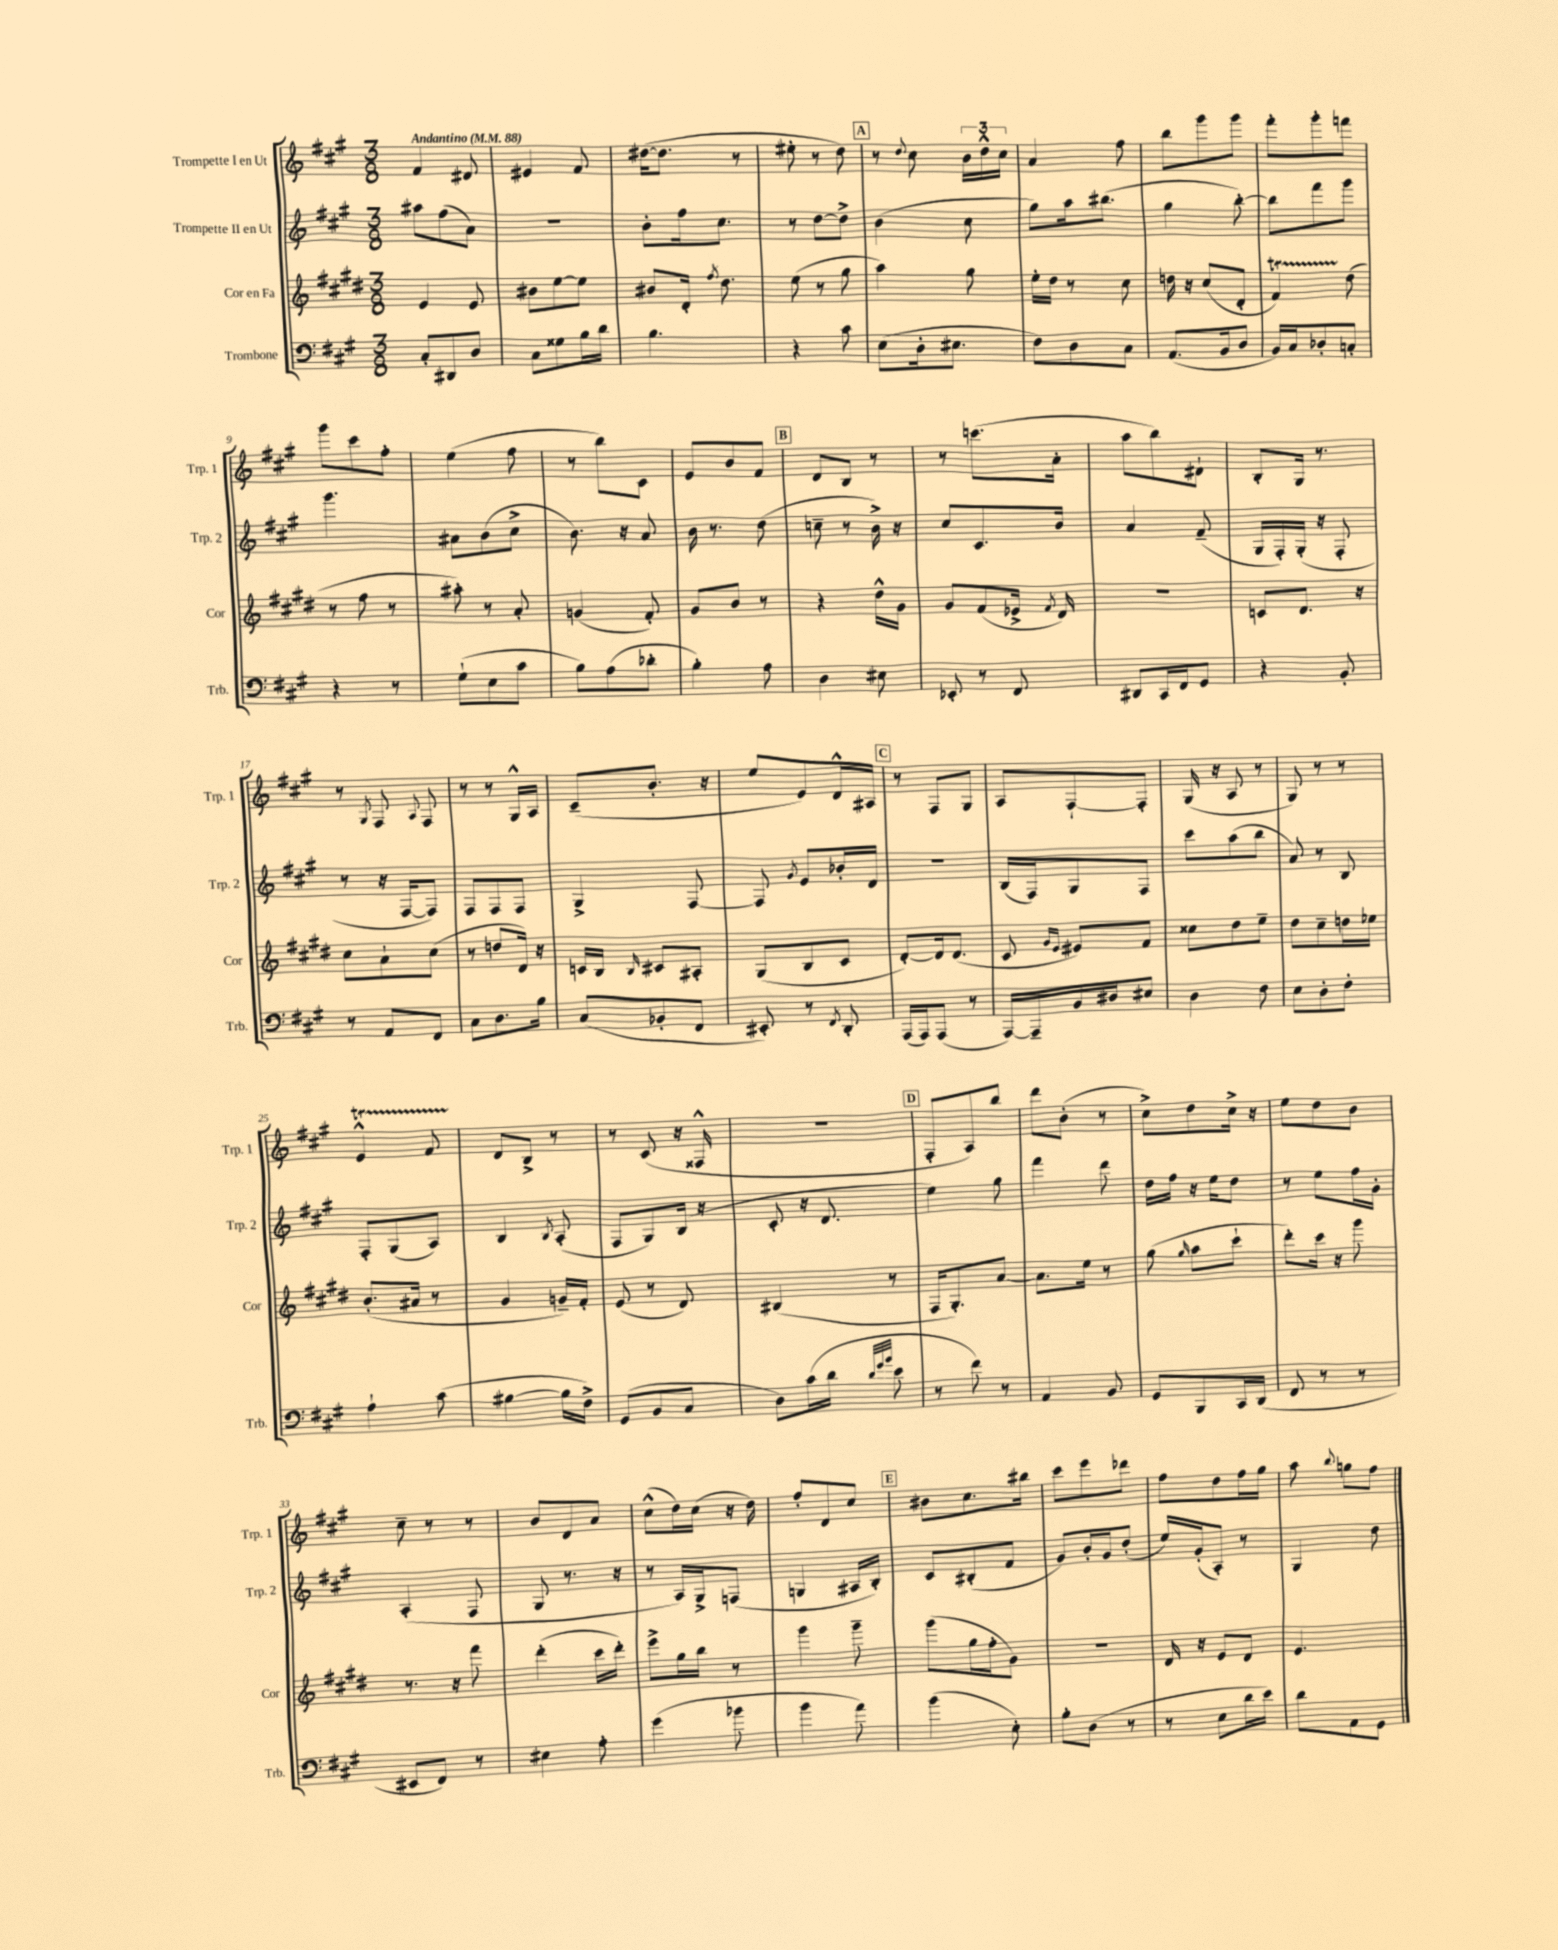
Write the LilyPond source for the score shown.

<<
\new StaffGroup <<
\new Staff = "s0" \with { instrumentName = "Trompette I en Ut" shortInstrumentName = "Trp. 1" } {
    \clef treble \key a \major \numericTimeSignature \time 3/8 \tempo "Andantino" 4 = 88
    \autoBeamOff fis'4 dis'8 |
    eis'4 fis'8 |
    dis''16[~( dis''8.] r8 |
    eis''8-. r8 d''8) |
    \mark \markup { \box "A" } r8 \appoggiatura { d''8 } cis''8 \tuplet 3/2 { b'16[ d''16-^ cis''16] } |
    a'4 fis''8 |
    b''8[ gis'''8 gis'''8] |
    fis'''8[-. gis'''8-. f'''8] |
    gis'''8[ cis'''8 fis''8]-. |
    e''4( fis''8 |
    r8 b''8[) cis'8] |
    e'8[ b'8 fis'8] |
    \mark \markup { \box "B" } d'8[ b8] r8 |
    r8 c'''8.[( a'16]-. |
    a''8[ b''8) dis'8]-! |
    b8[-. gis16] r8. |
    r8 \acciaccatura { gis8 } fis8 \appoggiatura { a8 } fis8 |
    r8 r8 gis16[-^ a16] |
    cis'8[--( b'8.]-. r16 |
    e''8[ e'8) d'16-^ ais16] |
    \mark \markup { \box "C" } r8 fis8[ gis8] |
    a8[ fis8~-! fis8]-. |
    gis16( r16 a8 r8 |
    gis8) r8 r8 |
    e'4-^\startTrillSpan fis'8 |
    d'8[\stopTrillSpan b8]-> r8 |
    r8 cis'8( r16 fisis16-^ |
    R4. |
    \mark \markup { \box "D" } fis8[-. a8) b''8] |
    d'''8[ b'8]-.( r8 |
    cis''8[->) d''8 cis''16]-> r16 |
    e''8[ d''8 b'8] |
    cis''8-- r8 r8 |
    b'8[ d'8 a'8] |
    cis''8[-^( d''16) cis''16]( r16 d''16) |
    fis''8[-. d'8 cis''8] |
    \mark \markup { \box "E" } bis'8[ cis''8. bis''16] |
    cis'''8[ e'''8 des'''8] |
    fis''8[ d''8 fis''16 gis''16] |
    a''8 \appoggiatura { b''8 } g''8[ fis''8] \bar "|." |
}
\new Staff = "s1" \with { instrumentName = "Trompette II en Ut" shortInstrumentName = "Trp. 2" } {
    \clef treble \key a \major \numericTimeSignature \time 3/8
    \autoBeamOff ais''8[ fis''8( a'8]) |
    R4. |
    b'8[-. fis''16 cis''8.] |
    r8 d''8[~ d''8]-> |
    \mark \markup { \box "A" } b'4( cis''8 |
    gis''8[) a''16 bis''8.]( |
    gis''4 b''8~-.) |
    b''8[ fis'''8 gis'''8] |
    gis'''4. |
    ais'8[ b'8( cis''8]-> |
    b'8.) r16 a'8 |
    b'16 r8. d''8( |
    \mark \markup { \box "B" } c''8-- r8 b'16->) r16 |
    cis''8[ cis'8. b'16] |
    a'4 fis'8--( |
    gis16[ fis16-.) gis16]-.( r16 fis8-. |
    r8 r16 fis16[~ fis8]) |
    fis8[ fis8 fis8] |
    gis4-> fis8~ |
    fis8 \acciaccatura { gis'8 } e'8[ bes'16-. d'16] |
    \mark \markup { \box "C" } R4. |
    b16[( fis16) gis8 fis8] |
    cis'''8[ a''8( b''8] |
    a'8) r8 b8 |
    fis8[-. gis8( a8]) |
    b4 \acciaccatura { b8 } a8-.( |
    fis8[ gis8) b16]( r16 |
    cis'8-. r16 d'8. |
    \mark \markup { \box "D" } e''4) gis''8 |
    fis'''4 d'''8 |
    d''16[ fis''16] r16 e''16[ d''8] |
    r8 e''8[ fis''16 gis'16]-. |
    a4-.( fis8 |
    gis8 r8. r16 |
    r8 a16[) gis16-> f8]( |
    g4 ais16[ b16]-.) |
    \mark \markup { \box "E" } cis'8[ bis8-.( fis'8] |
    gis'8[) b'16-. gis'16 d''8]-.( |
    e''16[) gis'16-.( a8]-.) r8 |
    gis4 d''8 \bar "|." |
}
\new Staff = "s2" \with { instrumentName = "Cor en Fa" shortInstrumentName = "Cor" } {
    \clef treble \key e \major \numericTimeSignature \time 3/8
    \autoBeamOff e'4 e'8 |
    bis'8[ e''8~ e''8] |
    bis'8[ dis'16]-. \acciaccatura { fis''8 } dis''8. |
    e''8( r8 gis''8 |
    \mark \markup { \box "A" } a''4) gis''8 |
    e''16[-. dis''16] r8 cis''8 |
    d''16 r16 cis''8[( dis'8]-. |
    fis'4\startTrillSpan) dis''8\stopTrillSpan( |
    r8 fis''8 r8 |
    ais''8-.) r8 a'8-. |
    g'4( fis'8-.) |
    gis'8[ b'8] r8 |
    \mark \markup { \box "B" } r4 dis''16[-^ gis'16] |
    gis'8[ fis'8( ees'16]-> \acciaccatura { fis'8 } dis'16) |
    R4. |
    c'8[ dis'8.] r16 |
    cis''8[ a'8-! cis''8]( |
    r8 d''8[ dis'16]) r16 |
    c'16[ b16] \grace { b16 } cis'8[ ais8]-. |
    gis8[( b8 cis'8] |
    \mark \markup { \box "C" } dis'8[~-.) dis'16 dis'8.]( |
    cis'8 \grace { gis'16[ e'16] } eis'8[) fis'8] |
    cisis''8[ dis''8 e''8]-- |
    dis''8[ cis''8-- d''16 ees''16] |
    b'8.[-.( ais'16] r8 |
    gis'4 g'16[--) fis'16]-. |
    e'8( r8 dis'8) |
    bis4( r8 |
    \mark \markup { \box "D" } fis16[ gis8.-.) a'8]~ |
    a'8.[ e''16] r8 |
    gis''8( \grace { gis''16 } a''8[ cis'''8]-! |
    dis'''8[-.) cis'''16] r16 gis'''8 |
    r8. r16 fis'''8 |
    dis'''4-.( cis'''16[ dis'''16]-.) |
    e'''8[-> gis''16 b''16] r8 |
    gis'''4 gis'''8-- |
    \mark \markup { \box "E" } gis'''8[( gis''16 fis''16-. gis'8]) |
    R4. |
    dis'16 r16 e'8[ dis'8] |
    e'4. \bar "|." |
}
\new Staff = "s3" \with { instrumentName = "Trombone" shortInstrumentName = "Trb." } {
    \clef bass \key a \major \numericTimeSignature \time 3/8
    \autoBeamOff cis8[-. dis,8 d8] |
    cis8[ gisis8 b16 d'16] |
    b4. |
    r4 cis'8 |
    \mark \markup { \box "A" } e8[( d16-. eis8.] |
    fis8[) d8 cis8] |
    a,8.[( b,16 d8] |
    b,16[) cis16 des8-. c8]-. |
    r4 r8 |
    gis8[-!( e8 cis'8] |
    b8[) a8( des'8]-. |
    b4-.) a8 |
    \mark \markup { \box "B" } d4 eis8 |
    ees,8-. r8 fis,8 |
    dis,8[ cis,16 fis,16 gis,8] |
    r4 b,8-. |
    r8 a,8[ fis,8] |
    cis8[ d8. b16] |
    cis8[( bes,8-. fis,8] |
    eis,8-.) r8 \acciaccatura { fis,8 } d,8-. |
    \mark \markup { \box "C" } a,,16[( a,,16) a,,8]( r8 |
    a,,16[~) a,,16-- b,16 dis16 eis8] |
    d4 fis8 |
    e8[ d8-. fis8]-. |
    a4-! cis'8( |
    bis4~ bis16[ fis16]->) |
    gis,8[( b,8 cis8] |
    d8[) cis'16( d'16] \grace { d'32[ gis'32 b'32] } e'8 |
    \mark \markup { \box "D" } r8 fis'8) r8 |
    a,4 b,8 |
    gis,8[ b,,8 cis,16 d,16]( |
    fis,8 r8 r8 |
    eis,8[ fis,8]) r8 |
    eis4 a8-. |
    gis'4( bes'8 |
    b'4 a'8) |
    \mark \markup { \box "E" } b'4( e8-.) |
    b8[-. d8]( r8 |
    r8 e8[ d'16 e'16]) |
    d'8[ a,8 gis,8] \bar "|." |
}
>>
>>
